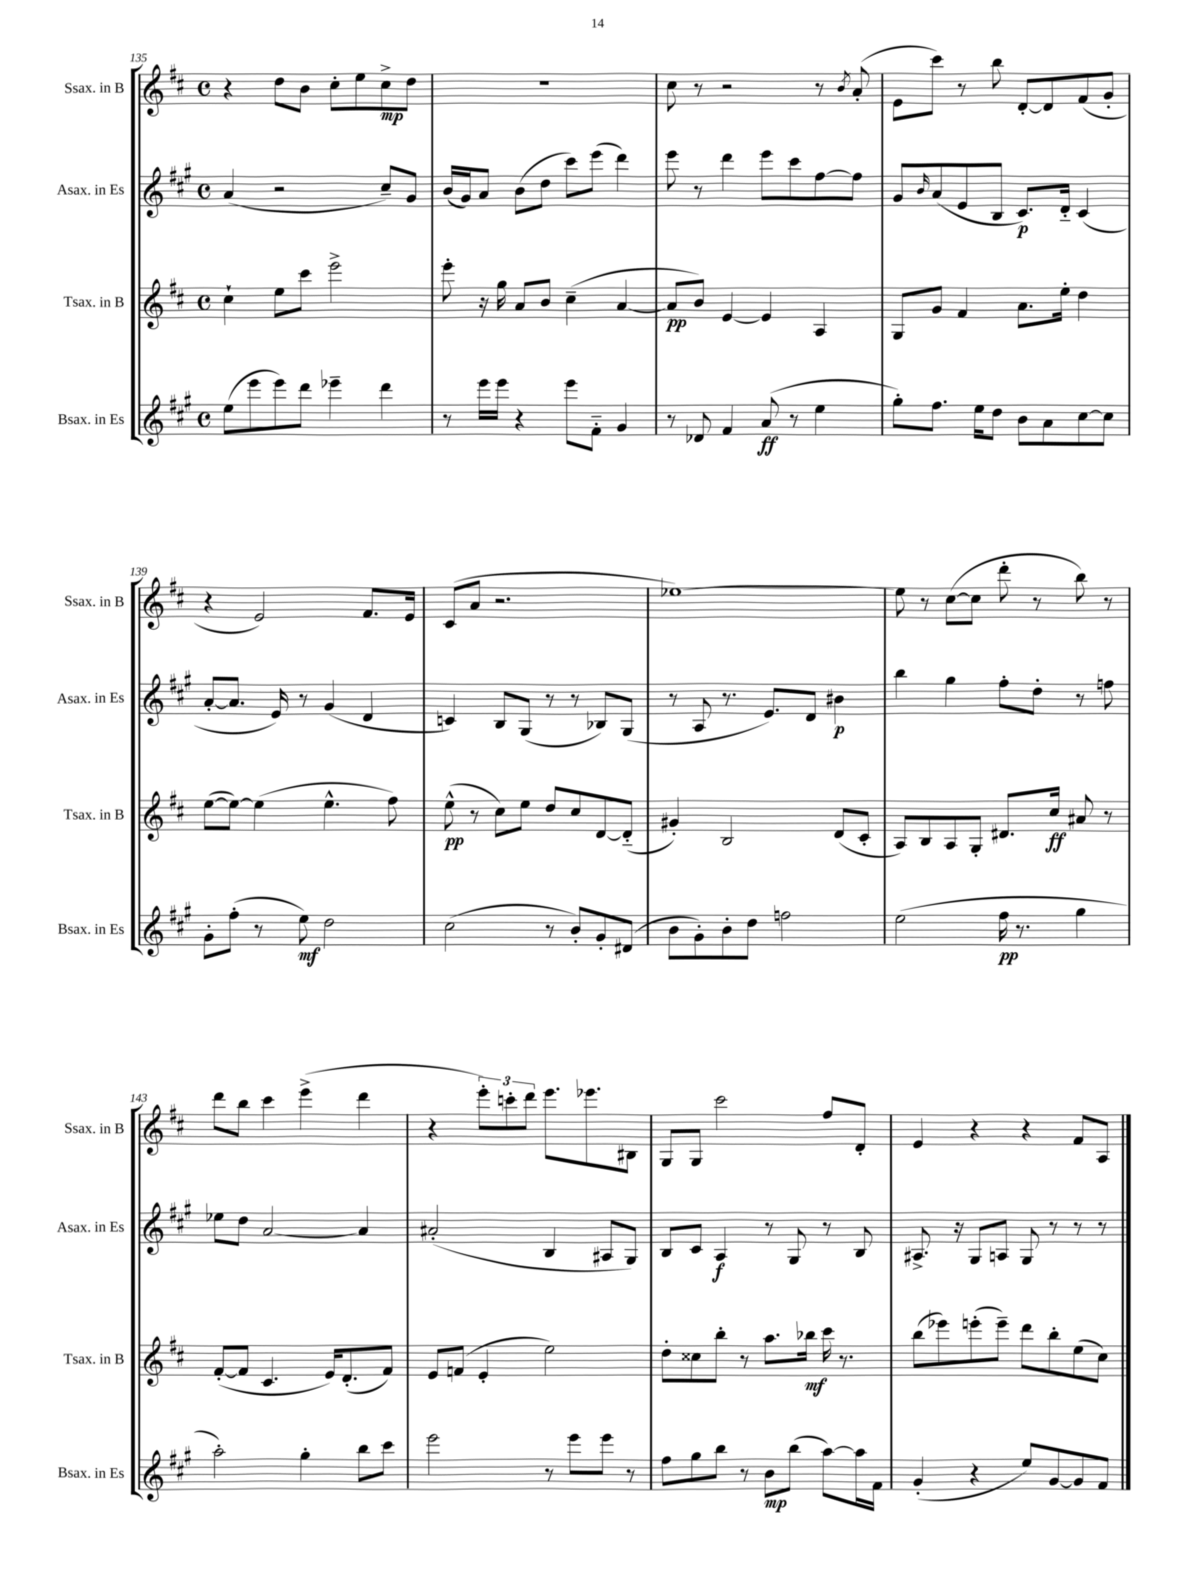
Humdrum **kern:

**kern	**dynam	**kern	**dynam	**kern	**dynam	**kern	**dynam
*part4	*part4	*part3	*part3	*part2	*part2	*part1	*part1
*staff4	*staff4	*staff3	*staff3	*staff2	*staff2	*staff1	*staff1
*I"Bsax. in Es	*	*I"Tsax. in B	*	*I"Asax. in Es	*	*I"Ssax. in B	*
*I'Bsax. in Es	*	*I'Tsax. in B	*	*I'Asax. in Es	*	*I'Ssax. in B	*
*clefG2	*	*clefG2	*	*clefG2	*	*clefG2	*
*k[f#c#g#]	*	*k[f#c#]	*	*k[f#c#g#]	*	*k[f#c#]	*
*M4/4	*	*M4/4	*	*M4/4	*	*M4/4	*
*met(c)	*	*met(c)	*	*met(c)	*	*met(c)	*
=135	=135	=135	=135	=135	=135	=135	=135
(8ee\L	.	4cc#`\	.	(4a/	.	4r	.
8eee\	.	.	.	.	.	.	.
8eee\)	.	8ee\L	.	2r	.	8dd\L	.
8ddd\J	.	8ccc#\J	.	.	.	8b\J	.
4eee-X~\	.	2eee^\	.	.	.	8cc#'\L	.
.	.	.	.	.	.	8ee\	.
4ddd\	.	.	.	8cc#~/L)	.	8cc#^\	mp
.	.	.	.	8g#/J	.	8dd\J	.
=136	=136	=136	=136	=136	=136	=136	=136
8r	.	8eee'\	.	(16b/LL	.	1r	.
.	.	.	.	16g#/J)	.	.	.
16eee\LL	.	16r	.	8a/J	.	.	.
16eee\JJ	.	16gg\	.	.	.	.	.
4r	.	8a/L	.	(8b\L	.	.	.
.	.	8b/J	.	8dd\J	.	.	.
8eee\L	.	(4cc#~\	.	8ccc#\L)	.	.	.
8f#\J	.	.	.	(8eee\J	.	.	.
4g#/	.	[4a/	.	4ddd\)	.	.	.
=137	=137	=137	=137	=137	=137	=137	=137
8r	.	8a/L]	pp	8eee\	.	8cc#\	.
8d-X/	.	8b/J)	.	8r	.	8r	.
4f#/	.	[4e/	.	4ddd\	.	2r	.
(8a/	ff	4e/]	.	8eee\L	.	.	.
8r	.	.	.	8ccc#\	.	.	.
4ee\	.	4A/	.	[8ff#\	.	8r	.
.	.	.	.	.	.	8qb/	.
.	.	.	.	8ff#\J]	.	(8a'/	.
=138	=138	=138	=138	=138	=138	=138	=138
8gg#'\L)	.	8G/L	.	8g#/L	.	8e\L	.
.	.	.	.	16qqb/	.	.	.
8.ff#\J	.	8g/J	.	(8a/	.	8ccc#\J)	.
.	.	4f#/	.	8e/	.	8r	.
16ee\KL	.	.	.	.	.	.	.
8dd\J	.	.	.	8B/J	.	8bb\	.
8b\L	.	8.a\L	.	8.c#/L)	p	[8d'/L	.
8a\	.	.	.	.	.	8d/]	.
.	.	16ee'\Jk	.	16d/Jk	.	.	.
[8cc#\	.	4dd\	.	(4c#/	.	(8f#/	.
8cc#\J]	.	.	.	.	.	8g'/J	.
!!LO:LB:g=z
=139	=139	=139	=139	=139	=139	=139	=139
8g#'\L	.	([8ee\L	.	[8a'/L	.	4r	.
(8ff#'\J	.	8ee\J_)	.	8.a/J]	.	.	.
8r	.	(4ee\]	.	.	.	2e/)	.
.	.	.	.	16e/)	.	.	.
8ee\)	mf	.	.	8r	.	.	.
2dd\	.	4.ee^^\	.	(4g#/	.	.	.
.	.	.	.	4d/	.	8.f#/L	.
.	.	8ff#\)	.	.	.	.	.
.	.	.	.	.	.	16e/Jk	.
=140	=140	=140	=140	=140	=140	=140	=140
(2cc#\	.	(8ee^^\	pp	4cn/)	.	(8c#/L	.
.	.	8r	.	.	.	8a/J	.
.	.	8cc#\L)	.	8B/L	.	2.r	.
.	.	8ee\J	.	(8G#/J	.	.	.
8r	.	8dd/L	.	8r	.	.	.
8b'/L)	.	8cc#/	.	8r	.	.	.
8g#'/	.	[8d/	.	8B-X/L)	.	.	.
(8d#X/J	.	(8d/J]	.	(8G#/J	.	.	.
=141	=141	=141	=141	=141	=141	=141	=141
8b\L	.	4g#X'/)	.	8r	.	[1ee-X)	.
8g#'\)	.	.	.	8A/	.	.	.
8b'\	.	2B/	.	8.r	.	.	.
8dd\J	.	.	.	.	.	.	.
.	.	.	.	8.e/L)	.	.	.
2ffn\	.	.	.	.	.	.	.
.	.	.	.	8d/J	.	.	.
.	.	(8d/L	.	4b#X\	p	.	.
.	.	8c#'/J	.	.	.	.	.
=142	=142	=142	=142	=142	=142	=142	=142
(2ee\	.	8A/L)	.	4bb\	.	8ee-\]	.
.	.	8B/	.	.	.	8r	.
.	.	8A/	.	4gg#\	.	([8cc#\L	.
.	.	8G'/J	.	.	.	8cc#\J]	.
16ff#\	pp	8.d#X/L	.	8ff#'\L	.	8ddd'\	.
8.r	.	.	.	.	.	.	.
.	.	.	.	8dd'\J	.	8r	.
.	.	16cc#/Jk	ff	.	.	.	.
4gg#\	.	8a#X/	.	8r	.	8bb\)	.
.	.	8r	.	8ffn\	.	8r	.
!!LO:LB:g=z
=143	=143	=143	=143	=143	=143	=143	=143
2aa'\)	.	([8f#'/L	.	8ee-X\L	.	8ddd\L	.
.	.	8f#/J]	.	8dd\J	.	8bb\J	.
.	.	4.c#/	.	[2a/	.	4ccc#\	.
4gg#'\	.	.	.	.	.	(4eee^\	.
.	.	16e/KL)	.	.	.	.	.
.	.	(8.d'/	.	.	.	.	.
8bb\L	.	.	.	4a/]	.	4ddd\	.
8ccc#\J	.	8f#/J)	.	.	.	.	.
=144	=144	=144	=144	=144	=144	=144	=144
2eee\	.	8e/L	.	(2a#X'/	.	4r	.
.	.	(8fn/J	.	.	.	.	.
.	.	4e'/	.	.	.	12eee'\L)	.
.	.	.	.	.	.	12cccn'\	.
.	.	.	.	.	.	12ddd\J	.
8r	.	2ee\)	.	4B/	.	8.eee\L	.
8eee\L	.	.	.	.	.	.	.
.	.	.	.	.	.	8.eee-X\	.
8eee\J	.	.	.	8A#X/L	.	.	.
8r	.	.	.	8G#/J)	.	8B#X\J	.
=145	=145	=145	=145	=145	=145	=145	=145
8ff#\L	.	8dd'\L	.	8B/L	.	8G/L	.
8gg#\	.	8cc##X\	.	8c#/J	.	8G/J	.
8bb\J	.	8bb'\J	.	4A/	f	2ccc#\	.
8r	.	8r	.	.	.	.	.
8b\L	mp	8.aa\L	.	8r	.	.	.
(8bb\J	.	.	.	8G#/	.	.	.
.	.	16bb-X\Jk	mf	.	.	.	.
[8aa\L)	.	16ccc#\	.	8r	.	8ff#/L	.
.	.	8.r	.	.	.	.	.
16aa\L]	.	.	.	8B/	.	8d'/J	.
16f#\JJ	.	.	.	.	.	.	.
=146	=146	=146	=146	=146	=146	=146	=146
(4g#'/	.	(8bb\L	.	8.A#X^/	.	4e/	.
.	.	8eee-X\)	.	.	.	.	.
.	.	.	.	16r	.	.	.
4r	.	(8eeen'\	.	8G#/L	.	4r	.
.	.	8eee~\J)	.	8An/J	.	.	.
8ee/L)	.	8ddd\L	.	8G#/	.	4r	.
[8g#/	.	8bb'\	.	8r	.	.	.
8g#/]	.	(8ee\	.	8r	.	8f#/L	.
8f#/J	.	8cc#\J)	.	8r	.	8A/J	.
==	==	==	==	==	==	==	==
*-	*-	*-	*-	*-	*-	*-	*-
